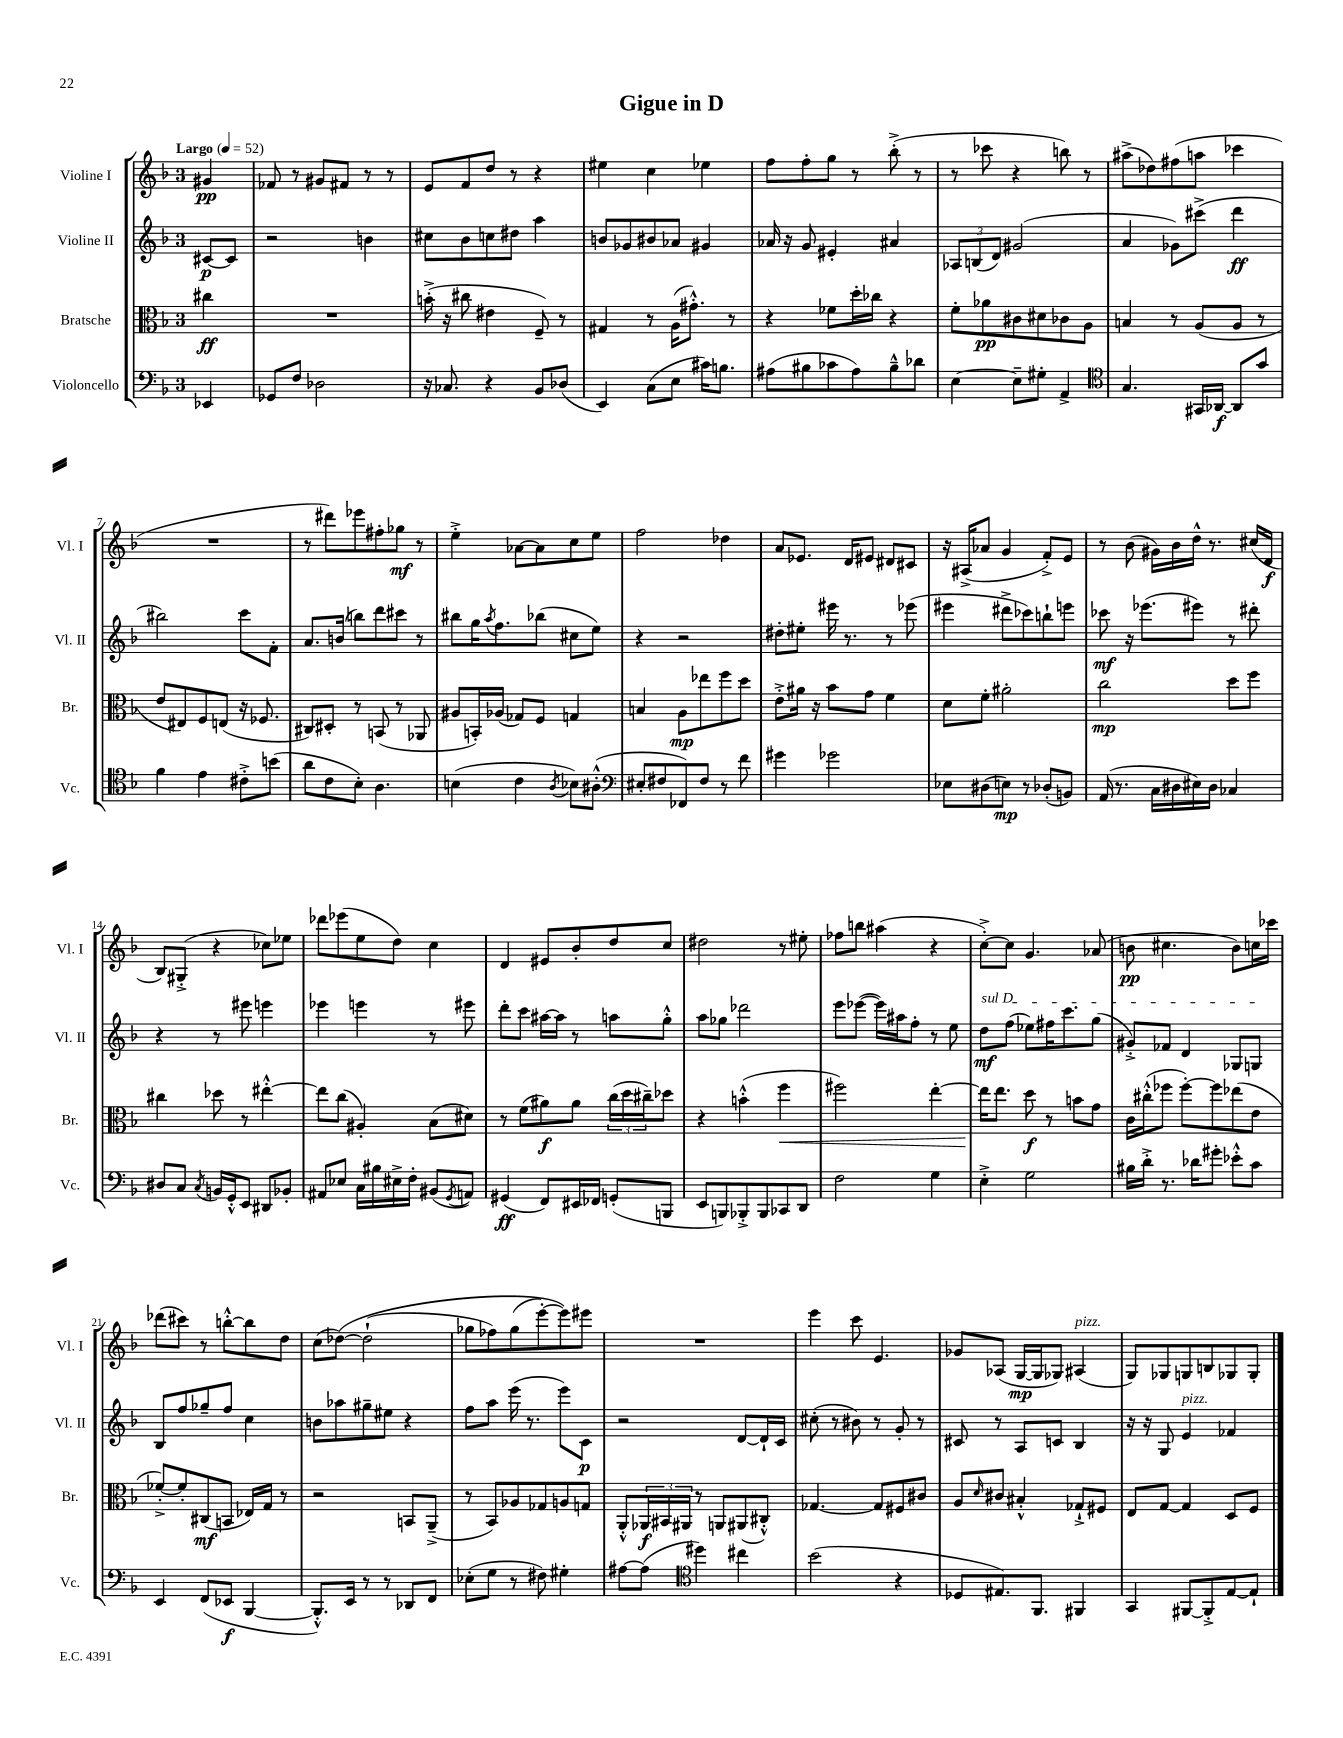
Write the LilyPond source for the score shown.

\header { title = "Gigue in D" }
<<
\new StaffGroup <<
\new Staff = "s0" \with { instrumentName = "Violine I" shortInstrumentName = "Vl. I" } {
    \clef treble \key f \major \once \override Staff.TimeSignature.style = #'single-digit \time 3/4 \partial 4 \tempo "Largo" 4 = 52
    gis'4\pp |
    fes'8 r8 gis'8 fis'8 r8 r8 |
    e'8 f'8 d''8 r8 r4 |
    eis''4 c''4 ees''4 |
    f''8 f''8-. g''8 r8 bes''8-.->( r8 |
    r8 ces'''8 r4 b''8) r8 |
    ais''8->( des''8) fis''8( a''8 ces'''4 |
    R2. |
    r8 dis'''8) ees'''8 fis''8-. ges''8\mf r8 |
    e''4-.-> aes'8~ aes'8 c''8 e''8 |
    f''2 des''4 |
    a'8 ees'8. d'16 eis'8 dis'8 cis'8 |
    r16 ais16->( aes'8 g'4 f'8-.->) e'8 |
    r8 bes'8( gis'16) bes'16 d''16-^ r8. cis''16( d'16\f |
    bes8) gis8-.->( r4 ces''8) ees''8 |
    des'''8 ees'''8( e''8 d''8) c''4 |
    d'4 eis'8 bes'8-. d''8 c''8 |
    dis''2 r8 eis''8-. |
    fes''8 b''8 ais''4( r4 |
    c''8~-.->) c''8 g'4. aes'8( |
    b'8\pp cis''4. b'8) c''16 ces'''16 |
    des'''8( cis'''8) r8 b''8~-.-^ b''8 d''8 |
    c''8( des''8~)\( des''2-!( |
    ges''8 fes''8) ges''8( e'''8~-.) e'''8\) eis'''8 |
    R2. |
    e'''4 c'''8 e'4. |
    ges'8 aes8( g16~\mp g16 ges8) ais4^\markup { \italic "pizz." }( |
    g8) ges8 g8 b8 ges8 ges8-. \bar "|." |
}
\new Staff = "s1" \with { instrumentName = "Violine II" shortInstrumentName = "Vl. II" } {
    \clef treble \key f \major \once \override Staff.TimeSignature.style = #'single-digit \time 3/4 \partial 4
    cis'8~\p cis'8 |
    r2 b'4 |
    cis''8 bes'8 c''8 dis''8 a''4 |
    b'8 ges'8 bis'8 aes'8 gis'4 |
    aes'16 r16 g'8 eis'4-. ais'4 |
    \tuplet 3/2 { aes8 b8( d'8) } gis'2( |
    a'4 ges'8) cis'''8->( d'''4\ff |
    bis''2) c'''8 f'8-. |
    a'8. b'16( b''8) d'''8 cis'''8 r8 |
    bis''8 g''16 \acciaccatura { a''8 } f''8. bes''8( cis''8 e''8) |
    r4 r2 |
    dis''8-. eis''8-. eis'''16 r8. r8 ees'''8( |
    eis'''4 dis'''8-> ces'''8) b''8-! e'''8 |
    ces'''8\mf r16 ees'''8.( eis'''8) r8 dis'''8-. |
    r4 r8 eis'''8 e'''4 |
    ees'''4 e'''4 r8 eis'''8 |
    d'''8-. c'''8 ais''16~ ais''16 r8 a''8 g''8-.-^ |
    a''8 ges''8 des'''2 |
    e'''8 ees'''8~( ees'''16) ais''16 f''8-. r8 e''8 |
    \once \override TextSpanner.bound-details.left.text = \markup { \italic "sul D" } d''8\mf\startTextSpan f''8( ees''8) fis''16 c'''8. g''8( |
    gis'8-.->) fes'8 d'4 ges8 g8\stopTextSpan |
    bes8 f''8 ges''8-- f''8 c''4 |
    b'8 aes''8 gis''8-- eis''8 r4 |
    f''8 a''8 e'''16( r8. e'''8) c'8\p |
    r2 d'8~ d'16-! c'16 |
    cis''8-.( r8 bis'8) r8 g'8-. r8 |
    cis'8 r8 a8 c'8 bes4 |
    r16 r16 g8 e'4^\markup { \italic "pizz." } fes'4 \bar "|." |
}
\new Staff = "s2" \with { instrumentName = "Bratsche" shortInstrumentName = "Br." } {
    \clef alto \key f \major \once \override Staff.TimeSignature.style = #'single-digit \time 3/4 \partial 4
    cis''4\ff |
    R2. |
    b'16-.->( r16 cis''8 eis'4 f8--) r8 |
    gis4 r8 a16( gis'8.-.-^) r8 |
    r4 fes'8 d''16-. ces''16 r4 |
    f'8-. aes'8\pp cis'8 dis'8 ces'8 a8 |
    b4 r8 a8( a8 r8 |
    e'8 eis8) f8 e8( r16 fes8. |
    cis8) dis8-. r8 b,8( r8 aes,8 |
    ais8 b,16-.) aes16( ges8) f8 g4 |
    b4 a8\mp ees''8 f''8 d''8 |
    e'8-.-> ais'16 r16 bes'8 g'8 f'4 |
    d'8 f'8-. ais'2-. |
    c''2\mp d''8 f''8 |
    cis''4 des''8 r8 eis''4~-.-^ |
    eis''8 c''8( ais4-.) bes8( dis'8) |
    r8 f'8( ais'8\f) ais'8 \tuplet 3/2 { c''16( d''16 cis''16--) } des''8 |
    r4 b'4-.-^( f''4\< |
    fis''2) e''4~-. |
    e''16\! e''8. d''8\f r8 b'8 g'8 |
    c'16 cis''16-.-^( fes''8 fes''8~-.) fes''8 ees''8( e'8 |
    fes'8~-.->) fes'8-. cis8\mf( b,8 ees16) g16 r8 |
    r2 b,8 a,8--->( |
    r8 bes,8) aes8 ges8 a8 g8 |
    a,8-.-^ \tuplet 3/2 { aes,16\f bis,16 ais,16 } r8 a,8 ais,8( cis8-.-^) |
    ges4.~ ges8 fis8 cis'8 |
    a8 \grace { d'16 } cis'8 bis4-.-^ ges8-!-> fis8 |
    e8 g8~ g4 d8 f8 \bar "|." |
}
\new Staff = "s3" \with { instrumentName = "Violoncello" shortInstrumentName = "Vc." } {
    \clef bass \key f \major \once \override Staff.TimeSignature.style = #'single-digit \time 3/4 \partial 4
    ees,4 |
    ges,8 f8 des2 |
    r16 ces8. r4 bes,8 des8( |
    e,4) c8( e8 cis'16) b8. |
    ais8( bis8 ces'8 ais8) bis8---^ des'8 |
    e4~ e8-- gis8-. a,4-> |
    \clef tenor g4. gis,16 aes,16~\f aes,8 g'8 |
    f'4 e'4 cis'8-.-> b'8( |
    a'8 c'8 bes8-.) a4. |
    b4( c'4 \acciaccatura { a8 } bes8) ais8-.-^( |
    \clef bass eis8-. fis8 fes,8) fis8 r8 f'8 |
    gis'4 ges'2 |
    ees8 dis8( e8\mp) r8 des8-.( b,8) |
    a,16( r8. c16 dis16 eis16) dis16 ces4 |
    dis8 c8 \acciaccatura { c8 } b,16 g,16-.-^ e,8 dis,8 bes,8-. |
    ais,8 ees8 c16 bis16 eis16-> f16-. bis,8( \acciaccatura { g,8 } a,8) |
    gis,4\ff( f,8) eis,16 fes,16 g,8-.( b,,8 |
    e,8 b,,8) bes,,8-.-> bes,,8 ces,8 d,8 |
    f2 g4 |
    e4-.-> g2 |
    bis16 d'16-.-> r8. des'16 gis'8-. ees'8-.-^ c'8 |
    e,4 f,8( ees,8\f bes,,4~ |
    bes,,8.-.-^) e,16 r8 r8 des,8 f,8 |
    ees8-.( g8 r8 fis8) gis4-. |
    ais8~ ais8( \clef tenor dis''4) cis''4 |
    bes'2( r4 |
    des8 eis8.) f,8. fis,4 |
    g,4 fis,8~ fis,8-.-> e8~ e8-! \bar "|." |
}
>>
>>
